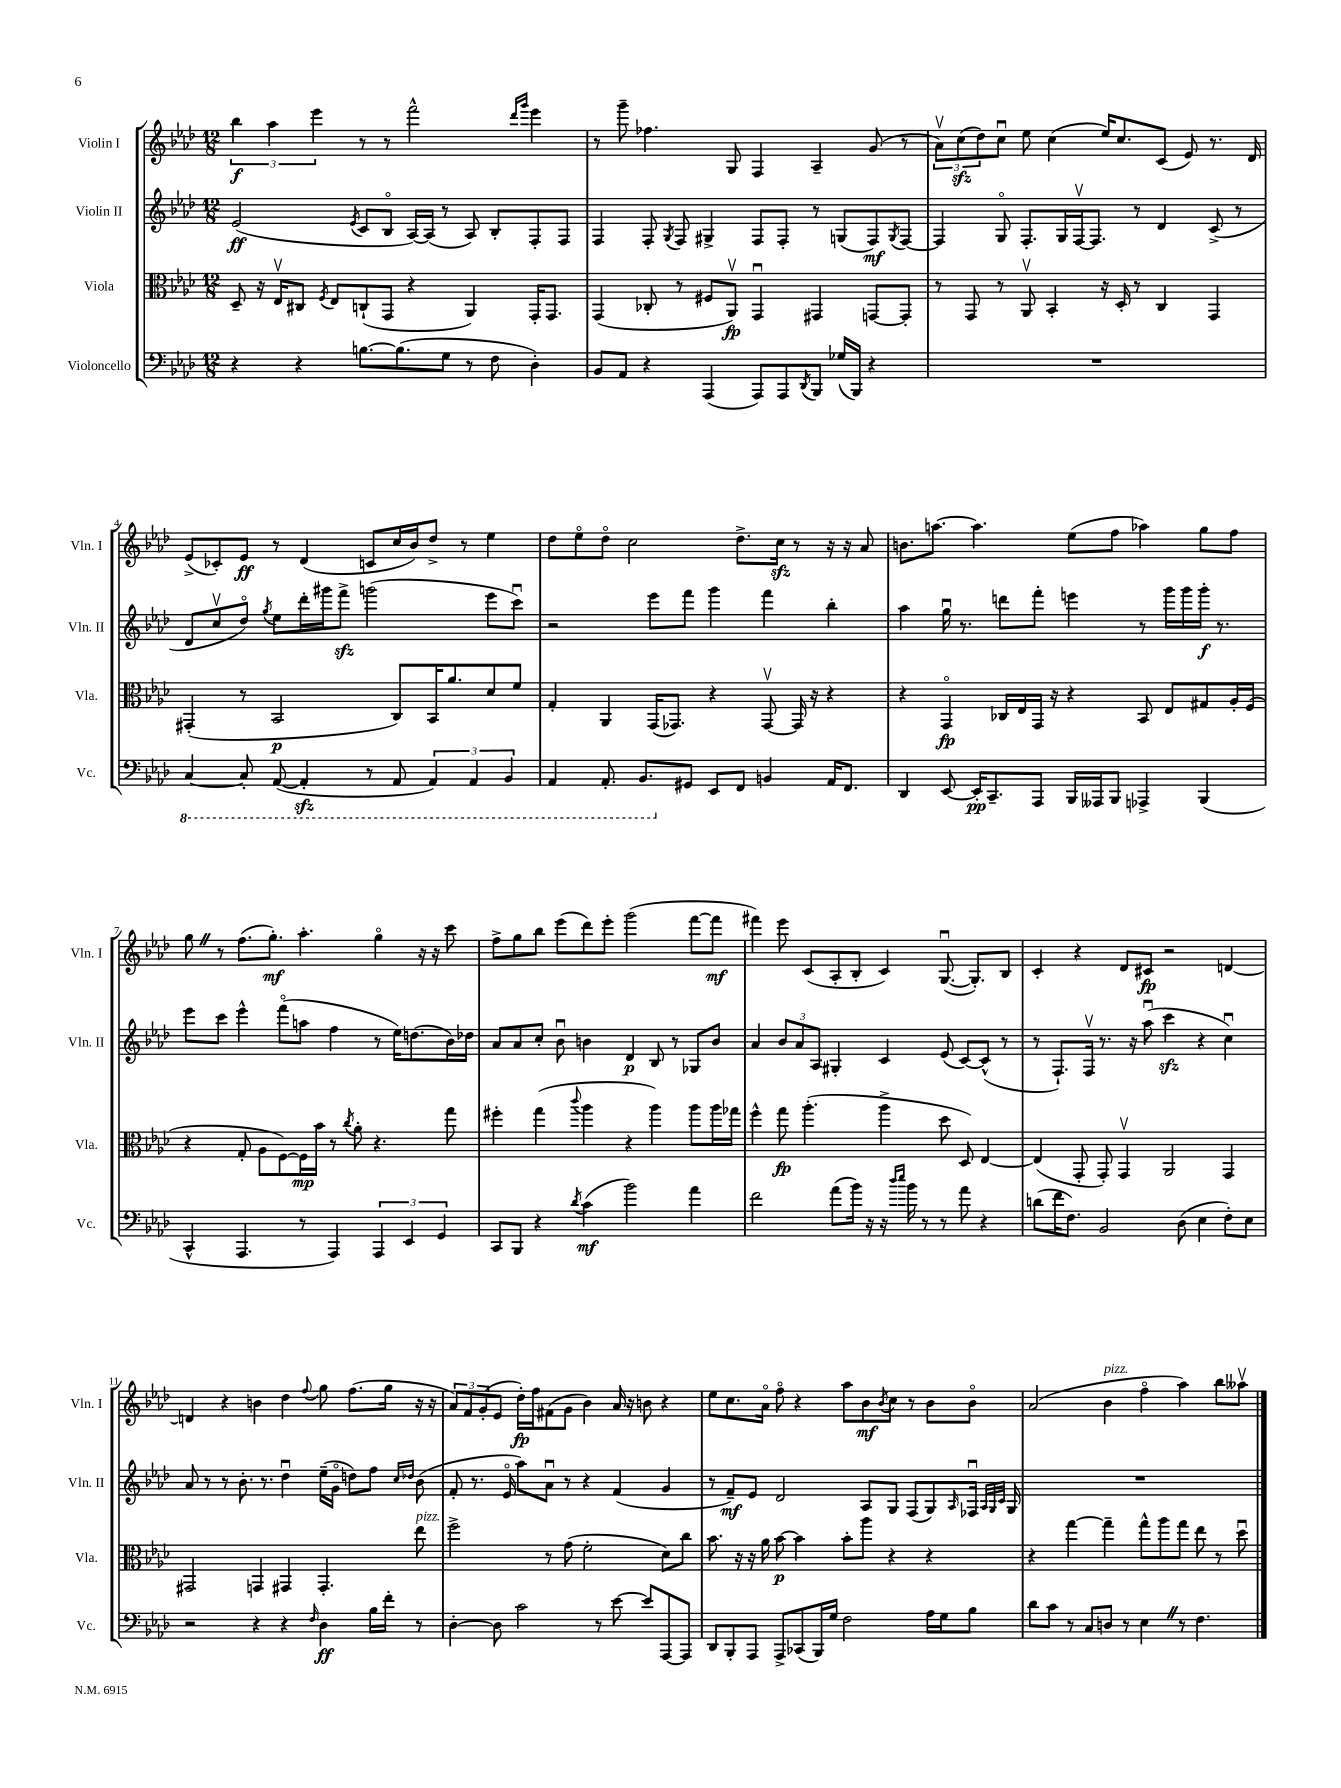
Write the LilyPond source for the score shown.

<<
\new StaffGroup <<
\new Staff = "s0" \with { instrumentName = "Violin I" shortInstrumentName = "Vln. I" } {
    \clef treble \key aes \major \numericTimeSignature \time 12/8
    \tuplet 3/2 { bes''4\f aes''4 ees'''4 } r8 r8 f'''2-^ \grace { des'''16 g'''16 } ees'''4 |
    r8 g'''8-- fes''4. g8 f4 aes4-- g'8( r8 |
    \tuplet 3/2 { aes'8\upbow) c''8\sfz( des''8) } c''8\downbow ees''8 c''4( ees''16) c''8. c'8( ees'8) r8. des'16 |
    ees'8->( ces'8-.) ees'8\ff r8 des'4( c'8 c''16 bes'16) des''8-> r8 ees''4 |
    des''8 ees''8\flageolet des''8\flageolet c''2 des''8.-> c''16\sfz r8 r16 r16 aes'8 |
    b'8. a''8.~ a''4. ees''8( f''8 aes''4) g''8 f''8 |
    g''8 \once \override BreathingSign.text = \markup { \musicglyph "scripts.caesura.straight" } \breathe r8 f''8.( g''8.-.\mf) aes''4.-. g''4\flageolet r16 r16 c'''8 |
    f''8-> g''8 bes''8 ees'''8( des'''8) ees'''8-. g'''2( f'''8~ f'''8\mf |
    fis'''4) ees'''8 c'8( aes8-. bes8-. c'4) g8.~\downbow( g8.-.) bes8 |
    c'4-. r4 des'8 cis'8\fp r2 d'4~ |
    d'4 r4 b'4 des''4 \appoggiatura { f''8 } g''8 f''8.( g''16 r16 r16 |
    \tuplet 3/2 { aes'8) f'8 g'8-.( } ees'8 des''16-.\fp) f''16 fis'8( g'8 bes'4) aes'16 r16 b'8 r4 |
    ees''8 c''8. aes'16\flageolet f''8\flageolet r4 aes''8 bes'8\mf \acciaccatura { bes'8 } c''8 r8 bes'8 bes'8\flageolet |
    aes'2( bes'4^\markup { \italic "pizz." } f''4\flageolet aes''4) bes''8 aeses''8\upbow \bar "|." |
}
\new Staff = "s1" \with { instrumentName = "Violin II" shortInstrumentName = "Vln. II" } {
    \clef treble \key aes \major \numericTimeSignature \time 12/8
    ees'2\ff( \acciaccatura { ees'8 } c'8 bes8\flageolet aes16~) aes16( r8 aes8) bes8-. f8-. f8 |
    f4 f8-. \acciaccatura { g8 } f8 gis4-> f8 f8-. r8 g8( f8\mf) \acciaccatura { g8 } f8~ |
    f4 g8\flageolet f8.-. g16 f16~\upbow f8. r8 des'4 c'8->( r8 |
    des'8 c''8\upbow des''8\flageolet) \acciaccatura { g''8 } ees''8 des'''16-. gis'''16 f'''8->\sfz g'''2( ees'''8 c'''8\downbow) |
    r2 ees'''8 f'''8 g'''4 f'''4 bes''4-. |
    aes''4 g''16\downbow r8. d'''8 f'''8-. e'''4 r8 g'''16 g'''16 g'''16-.\f r8. |
    ees'''8 c'''8 ees'''4-^ f'''8\flageolet( a''8 f''4 r8 ees''16) d''8.( bes'16) des''16 |
    aes'8 aes'8 c''8-. bes'8\downbow b'4 des'4\p bes8 r8 ges8 b'8 |
    aes'4 \tuplet 3/2 { bes'8 aes'8 aes8 } gis4-. c'4 ees'8( c'8~) c'8-^( r8 |
    r8 f8.-!) f16\upbow r8. r16 aes''8\downbow( c'''4\sfz r4 c''4\downbow) |
    aes'8 r8 r8 bes'8.-. r8. des''4\downbow ees''16--( g'16\flageolet d''8) f''8 \grace { c''16 des''16 } bes'8( |
    f'8-. r8. ees'16\flageolet aes''8) aes'8\downbow r8 r4 f'4( g'4 |
    r8 f'8--\mf) ees'8 des'2 aes8 g8 f8( g8) \grace { aes16 } fes16\downbow \grace { aes32 g32 c'32 } g16 |
    R1. \bar "|." |
}
\new Staff = "s2" \with { instrumentName = "Viola" shortInstrumentName = "Vla." } {
    \clef alto \key aes \major \numericTimeSignature \time 12/8
    des8-- r16 ees16\upbow cis8 \acciaccatura { f8 } ees8 c8-!( g,8 r4 aes,4) g,16-. g,8. |
    g,4( ces8-. r8 fis8 aes,8\upbow\fp) g,4\downbow gis,4 g,8~ g,8-. |
    r8 g,8 r8 aes,8\upbow bes,4-. r16 des16-. r8 c4 g,4 |
    gis,4-.( r8 bes,2\p c8) bes,16 aes'8. des'8 f'8 |
    g4-. aes,4 g,16( ges,8.) r4 ges,8~\upbow ges,16 r16 r4 |
    r4 g,4\flageolet\fp ces16 ees16 g,16 r16 r4 bes,8 ees8 gis8 aes16-. f16( |
    r4 g8-. aes8 f8~) f16\mp bes'16 r8 \acciaccatura { c''8 } aes'8-. r4. g''8 |
    fis''4-. g''4( \appoggiatura { c'''8 } aes''4 r4 aes''4) aes''8 aes''16 ges''16 |
    f''4-^ g''8\fp aes''4.-.( aes''4-> des''8 des8) ees4~ |
    ees4( g,8-. g,8-.) g,4\upbow aes,2 g,4 |
    gis,2 g,4 gis,4 gis,4.-. ees''8^\markup { \italic "pizz." } |
    f''2-> r8 g'8( f'2-. des'8) c''8 |
    bes'8. r16 r16 aes'16 bes'8~\p bes'4 bes'8-. aes''8 r4 r4 |
    r4 g''4~ g''4-- g''8-^ aes''8 g''8 ees''8 r8 des''8\downbow \bar "|." |
}
\new Staff = "s3" \with { instrumentName = "Violoncello" shortInstrumentName = "Vc." } {
    \clef bass \key aes \major \numericTimeSignature \time 12/8
    r4 r4 b8.~ b8.( g8 r8 f8 des4-.) |
    bes,8 aes,8 r4 aes,,4( aes,,8) aes,,8 \acciaccatura { des,8 } bes,,8 ges16( bes,,16) r4 |
    R1. |
    \ottava #-1 c,4~ c,8-. aes,,8~( aes,,4-.\sfz r8 aes,,8 \tuplet 3/2 { aes,,4) aes,,4 bes,,4 } |
    aes,,4 aes,,8.-. bes,,8. \ottava #0 gis,8 ees,8 f,8 b,4 aes,16 f,8. |
    des,4 ees,8~ ees,16-.\pp c,8.-- aes,,8 bes,,16 aeses,,16 bes,,8 aes,,4-> bes,,4( |
    c,4-^ aes,,4. r8 aes,,4) \tuplet 3/2 { aes,,4 ees,4 g,4 } |
    c,8 bes,,8 r4 \acciaccatura { des'8 } c'4\mf( bes'2) aes'4 |
    f'2 aes'8( bes'16) r16 r16 \grace { des''16 ees''16 } bes'16 r8 r8 aes'8 r4 |
    d'8( f'16 f8.) bes,2 des8( ees4 f8-.) ees8 |
    r2 r4 r4 \grace { f16 } des4\ff bes16 f'16-. r8 |
    des4~-. des8 c'2 r8 ees'8~ ees'8 aes,,8~ aes,,8 |
    des,8 bes,,8-. aes,,8 aes,,8-> ces,8( bes,,16) g16 f2 aes16 g16 bes8 |
    des'8 c'8 r8 c8 d8 r8 ees4 \once \override BreathingSign.text = \markup { \musicglyph "scripts.caesura.straight" } \breathe r8 f4. \bar "|." |
}
>>
>>
